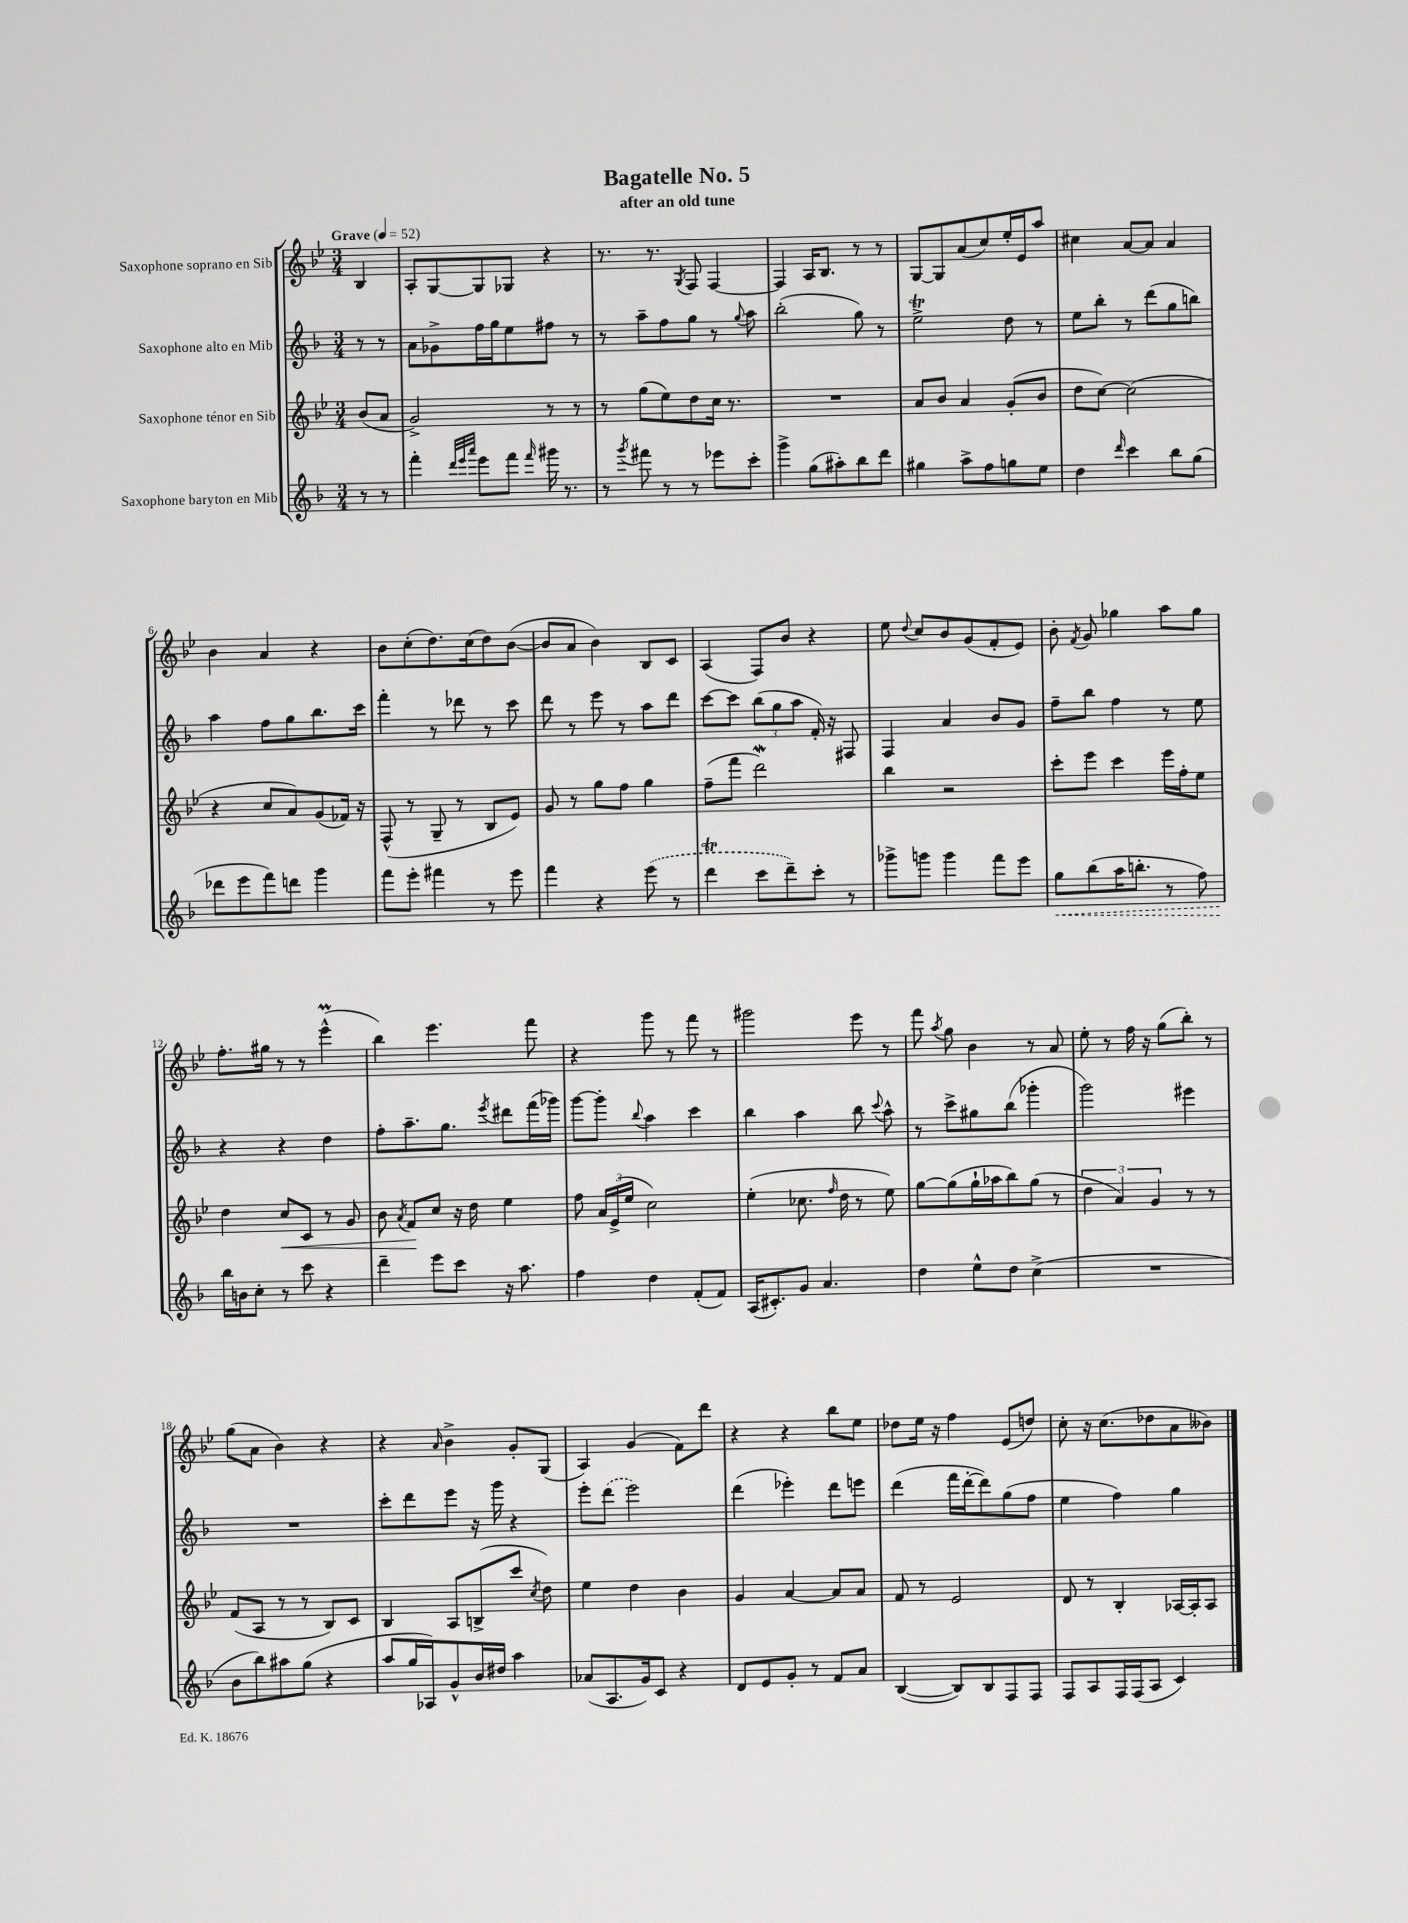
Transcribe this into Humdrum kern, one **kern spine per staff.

**kern	**dynam	**kern	**dynam	**kern	**kern
*part4	*part4	*part3	*part3	*part2	*part1
*staff4	*staff4	*staff3	*staff3	*staff2	*staff1
*I"Saxophone baryton en Mib	*	*I"Saxophone ténor en Sib	*	*I"Saxophone alto en Mib	*I"Saxophone soprano en Sib
*clefG2	*	*clefG2	*	*clefG2	*clefG2
*k[b-]	*	*k[b-e-]	*	*k[b-]	*k[b-e-]
*M3/4	*	*M3/4	*	*M3/4	*M3/4
*MM52	*	*MM52	*	*MM52	*MM52
=	=	=	=	=	=
!	!	!	!	!	!LO:TX:a:B:t=Grave
8r	.	(8b-/L	.	8r	4B-/
8r	.	8a/J	.	8r	.
=1	=1	=1	=1	=1	=1
4fff'\	.	2g^/)	.	8a\L	8A'/L
.	.	.	.	8g-X^\	[8G/
32qqddd/LLL	.	.	.	.	.
32qqeee/	.	.	.	.	.
32qqaaa/JJJ	.	.	.	.	.
8eee\L	.	.	.	16ff\L	8G/]
.	.	.	.	16gg\J	.
8fff\J	.	.	.	8ee\	8G-X/J
16qqfff/	.	.	.	.	.
16ggg#X\	.	8r	.	8ff#X\J	4r
8.r	.	.	.	.	.
.	.	8r	.	8r	.
=2	=2	=2	=2	=2	=2
8r	.	8r	.	8r	8.r
8qggg/	.	.	.	.	.
8fff#X\	.	(8gg\L	.	8aa~\L	.
.	.	.	.	.	8.r
8r	.	8ee-\)	.	8ff\	.
.	.	.	.	.	8qG/
8r	.	8dd\	.	8gg\J	8F/
8eee-X\L	.	16cc\Jk	.	8r	[4F/
.	.	8.r	.	.	.
.	.	.	.	8qqgg/	.
8ccc'\J	.	.	.	8aa\	.
=3	=3	=3	=3	=3	=3
4ggg^\	.	2.r	.	(2bb-'\	4F/]
(8gg\L	.	.	.	.	16A/KL
.	.	.	.	.	8.B-/J
8aa#X'\)	.	.	.	.	.
8bb-\	.	.	.	8gg\)	8r
8ddd\J	.	.	.	8r	8r
=4	=4	=4	=4	=4	=4
4gg#X\	.	8a/L	.	2eet^\	[8G/L
.	.	8b-/J	.	.	8G/]
8aa^\L	.	4a/	.	.	(8a/
8ff\	.	.	.	.	8cc/)
8ggn\	.	(8g'/L	.	8dd\	16ee-'/L
.	.	.	.	.	16e-/J
8ee\J	.	8b-/J	.	8r	8aa/J
=5	=5	=5	=5	=5	=5
4dd\	.	8dd\L	.	8ee\L	4cc#X\
.	.	[8cc\J)	.	8bb-'\J	.
16qqddd/	.	.	.	.	.
4ccc\	.	(2cc\]	.	8r	[8a/L
.	.	.	.	(8ddd\L	8a/J]
8bb-\L	.	.	.	8gg\	4a/
(8gg\J	.	.	.	8bbn\J)	.
!!LO:LB:g=z
=6	=6	=6	=6	=6	=6
8ddd-X\L	.	4r	.	4aa\	4b-\
8eee\	.	.	.	.	.
8fff\)	.	8cc/L	.	8ff\L	4a/
8dddn\J	.	8a/)	.	8gg\	.
4ggg\	.	(8g/	.	8.bb-\	4r
.	.	16f-X/Jk)	.	.	.
.	.	16r	.	16ccc\Jk	.
=7	=7	=7	=7	=7	=7
8fff\L	.	(8F^^/	.	4fff'\	8b-\L
8eee'\J	.	8r	.	.	(8cc'\
4fff#X\	.	8G~/	.	8r	8.dd\)
.	.	8r	.	8ddd-X\	.
.	.	.	.	.	(16cc\k
8r	.	8B-/L	.	8r	8dd\)
8eee\	.	8e-/J)	.	8ccc\	([8b-\J
=8	=8	=8	=8	=8	=8
4fff\	.	8g/	.	8ddd\	8b-/L]
.	.	8r	.	8r	8a/J
4r	.	8gg\L	.	8eee\	4b-\)
.	.	8ff\J	.	8r	.
(8eee\	.	4gg\	.	8aa\L	8B-/L
8r	.	.	.	8ddd\J	8c/J
=9	=9	=9	=9	=9	=9
4dddT\	.	(8ff~\L	.	[8ccc\L	(4A/
.	.	8fff\J	.	8ccc\J]	.
8ccc\L	.	2dddW\)	.	(12bb-\L	8F/L)
.	.	.	.	12gg\	.
8ddd~\)	.	.	.	.	8b-/J
.	.	.	.	12aa\J	.
8ccc'\J	.	.	.	16f'/)	4r
.	.	.	.	16r	.
8r	.	.	.	8F#X/	.
=10	=10	=10	=10	=10	=10
8ggg-X^\L	.	4bb-\	.	4F/	8ee-\
.	.	.	.	.	8qqdd/
8gggn\J	.	.	.	.	8cc/L
4ggg\	.	2r	.	4a/	8b-/
.	.	.	.	.	(8g/
8fff\L	.	.	.	8b-/L	8f'/
8eee\J	.	.	.	8g/J	8e-/J)
=11	=11	=11	=11	=11	=11
!	!LO:HP:b	!	!	!	!
8gg\L	<	8ccc'\L	.	8ff~\L	8b-'\
.	.	.	.	.	8qf/
(8bb-\	.	8eee-\J	.	8bb-\J	8g/
16aa\K	.	4ccc\	.	4ff\	4gg-X\
8.bbn'\J	.	.	.	.	.
8r	.	16eee-\LL	.	8r	8aa\L
.	.	16ff'\J	.	.	.
8ff\)	.	8ee-\J	.	8ee\	8gg-\J
!!LO:LB:g=z
=12	=12	=12	=12	=12	=12
16bb-\LL	.	4dd\	.	4r	8.ff'\L
16bn\J	[	.	.	.	.
8cc'\J	.	.	.	.	.
.	.	.	.	.	16gg#X\Jk
!	!	!	!LO:HP:b	!	!
8r	.	8cc/L	<	4r	8r
8ccc\	.	8c/J	.	.	8r
4r	.	8r	.	4dd\	(4eee-M^^\
.	.	8g/	.	.	.
=13	=13	=13	=13	=13	=13
4ddd~\	.	8b-\	.	8ff'\L	4bb-\)
.	.	8qa/	.	.	.
.	.	8f/L	.	8.aa~\	.
8eee\L	.	8cc/J	[	.	4.eee-\
.	.	.	.	8.gg\J	.
8ccc\J	.	16r	.	.	.
.	.	16dd\	.	.	.
.	.	.	.	8qeee/	.
16r	.	4ee-\	.	8ddd#X\L	.
8.aa\	.	.	.	.	.
.	.	.	.	(16fff\L	8fff\
.	.	.	.	16ggg-X\JJ)	.
=14	=14	=14	=14	=14	=14
4ff\	.	8ff\	.	[8ggg\L	4r
.	.	24a/LL	.	8ggg'\J]	.
.	.	(24e-^/	.	.	.
.	.	24ee-/JJ	.	.	.
.	.	.	.	8qqbb-/	.
4dd\	.	2cc\)	.	4aa\	8ggg\
.	.	.	.	.	8r
(8f'/L	.	.	.	4ccc\	8fff\
8f/J)	.	.	.	.	8r
=15	=15	=15	=15	=15	=15
(16A/KL	.	(4ee-'\	.	4bb-\	2ggg#X\
8.c#X'/)	.	.	.	.	.
8g/J	.	8.cc-X\	.	4aa\	.
4.a/	.	.	.	.	.
.	.	16qqff/	.	.	.
.	.	16dd\	.	.	.
.	.	8r	.	8bb-\	8eee-\
.	.	.	.	8qqccc/	.
.	.	8ee-\)	.	8aa^^\	8r
=16	=16	=16	=16	=16	=16
4dd\	.	[8gg\L	.	8r	8fff\
.	.	.	.	.	8qaa/
.	.	(8gg\]	.	8ccc^\L	8gg\
8ee^^\L	.	16gg`\L	.	8gg#X\	4b-\
.	.	16aa-X\J	.	.	.
8dd\J	.	8bb-\)	.	(8bb-\J	.
(4cc^\	.	(8gg\J	.	4ggg-X'\	8r
.	.	8r	.	.	8a/
=17	=17	=17	=17	=17	=17
2.r	.	6dd\	.	2ggg\)	8ee-'\
.	.	.	.	.	8r
.	.	6a/)	.	.	.
.	.	.	.	.	16ff\
.	.	.	.	.	16r
.	.	6g/	.	.	.
.	.	.	.	.	(8gg\L
.	.	8r	.	4eee#X\	8bb-'\J)
.	.	8r	.	.	8r
!!LO:LB:g=z
=18	=18	=18	=18	=18	=18
8b-\L	.	(8f/L	.	2.r	(8gg\L
8bb-\)	.	8A/J	.	.	8a\J
8aa#X\	.	8r	.	.	4b-\)
(8gg\J	.	8r	.	.	.
4r	.	8B-/L)	.	.	4r
.	.	8c/J	.	.	.
=19	=19	=19	=19	=19	=19
8aa/L	.	4B-/	.	8ccc'\L	4r
16gg/L	.	.	.	8ddd\	.
16A-X/J)	.	.	.	.	.
.	.	.	.	.	16qqa/
8g^^/	.	8A/L	.	8eee\J	4b-^\
16b-/L	.	(8Bn^/	.	16r	.
16dd#X/JJ	.	.	.	16ggg\	.
4aa\	.	8ccc/J	.	4r	8g'/L
.	.	8qcc/	.	.	.
.	.	8dd\)	.	.	(8G/J
=20	=20	=20	=20	=20	=20
(8a-X/L	.	4ee-\	.	8eee'\L	4A/)
8.A/	.	.	.	(8ddd\J	.
.	.	4dd\	.	2eee\)	(4g/
16g/k)	.	.	.	.	.
8c/J	.	.	.	.	.
4r	.	4b-\	.	.	8f\L)
.	.	.	.	.	8ddd\J
=21	=21	=21	=21	=21	=21
8d/L	.	4g/	.	(4ddd\	4r
8e/	.	.	.	.	.
8g'/J	.	[4a/	.	4eee-X'\)	4r
8r	.	.	.	.	.
8f/L	.	8a/L]	.	8ddd\L	8bb-\L
8a/J	.	8a/J	.	8eeen\J	8ee-\J
=22	=22	=22	=22	=22	=22
([4B-/	.	8f/	.	(4ddd\	8dd-X\L
.	.	8r	.	.	16ee-\Jk
.	.	.	.	.	16r
8B-/L])	.	2e-/	.	16fff\LL	4ff\
.	.	.	.	[16ddd'\J	.
8B-/	.	.	.	8ddd\])	.
8F/	.	.	.	(8gg\	(8e-/L
8F/J	.	.	.	8ff\J	8ddn/J)
=23	=23	=23	=23	=23	=23
8F/L	.	8d/	.	4ee\	8cc'\
8A/	.	8r	.	.	16r
.	.	.	.	.	(8.cc\L
16F/L	.	4B-'/	.	4ff\)	.
(16F/J	.	.	.	.	.
8A/J	.	.	.	.	8dd-X\
4c/)	.	[16A-X/LL	.	4gg\	8a\
.	.	16A-'/J]	.	.	.
.	.	8A-/J	.	.	8b--X\J)
==	==	==	==	==	==
*-	*-	*-	*-	*-	*-
